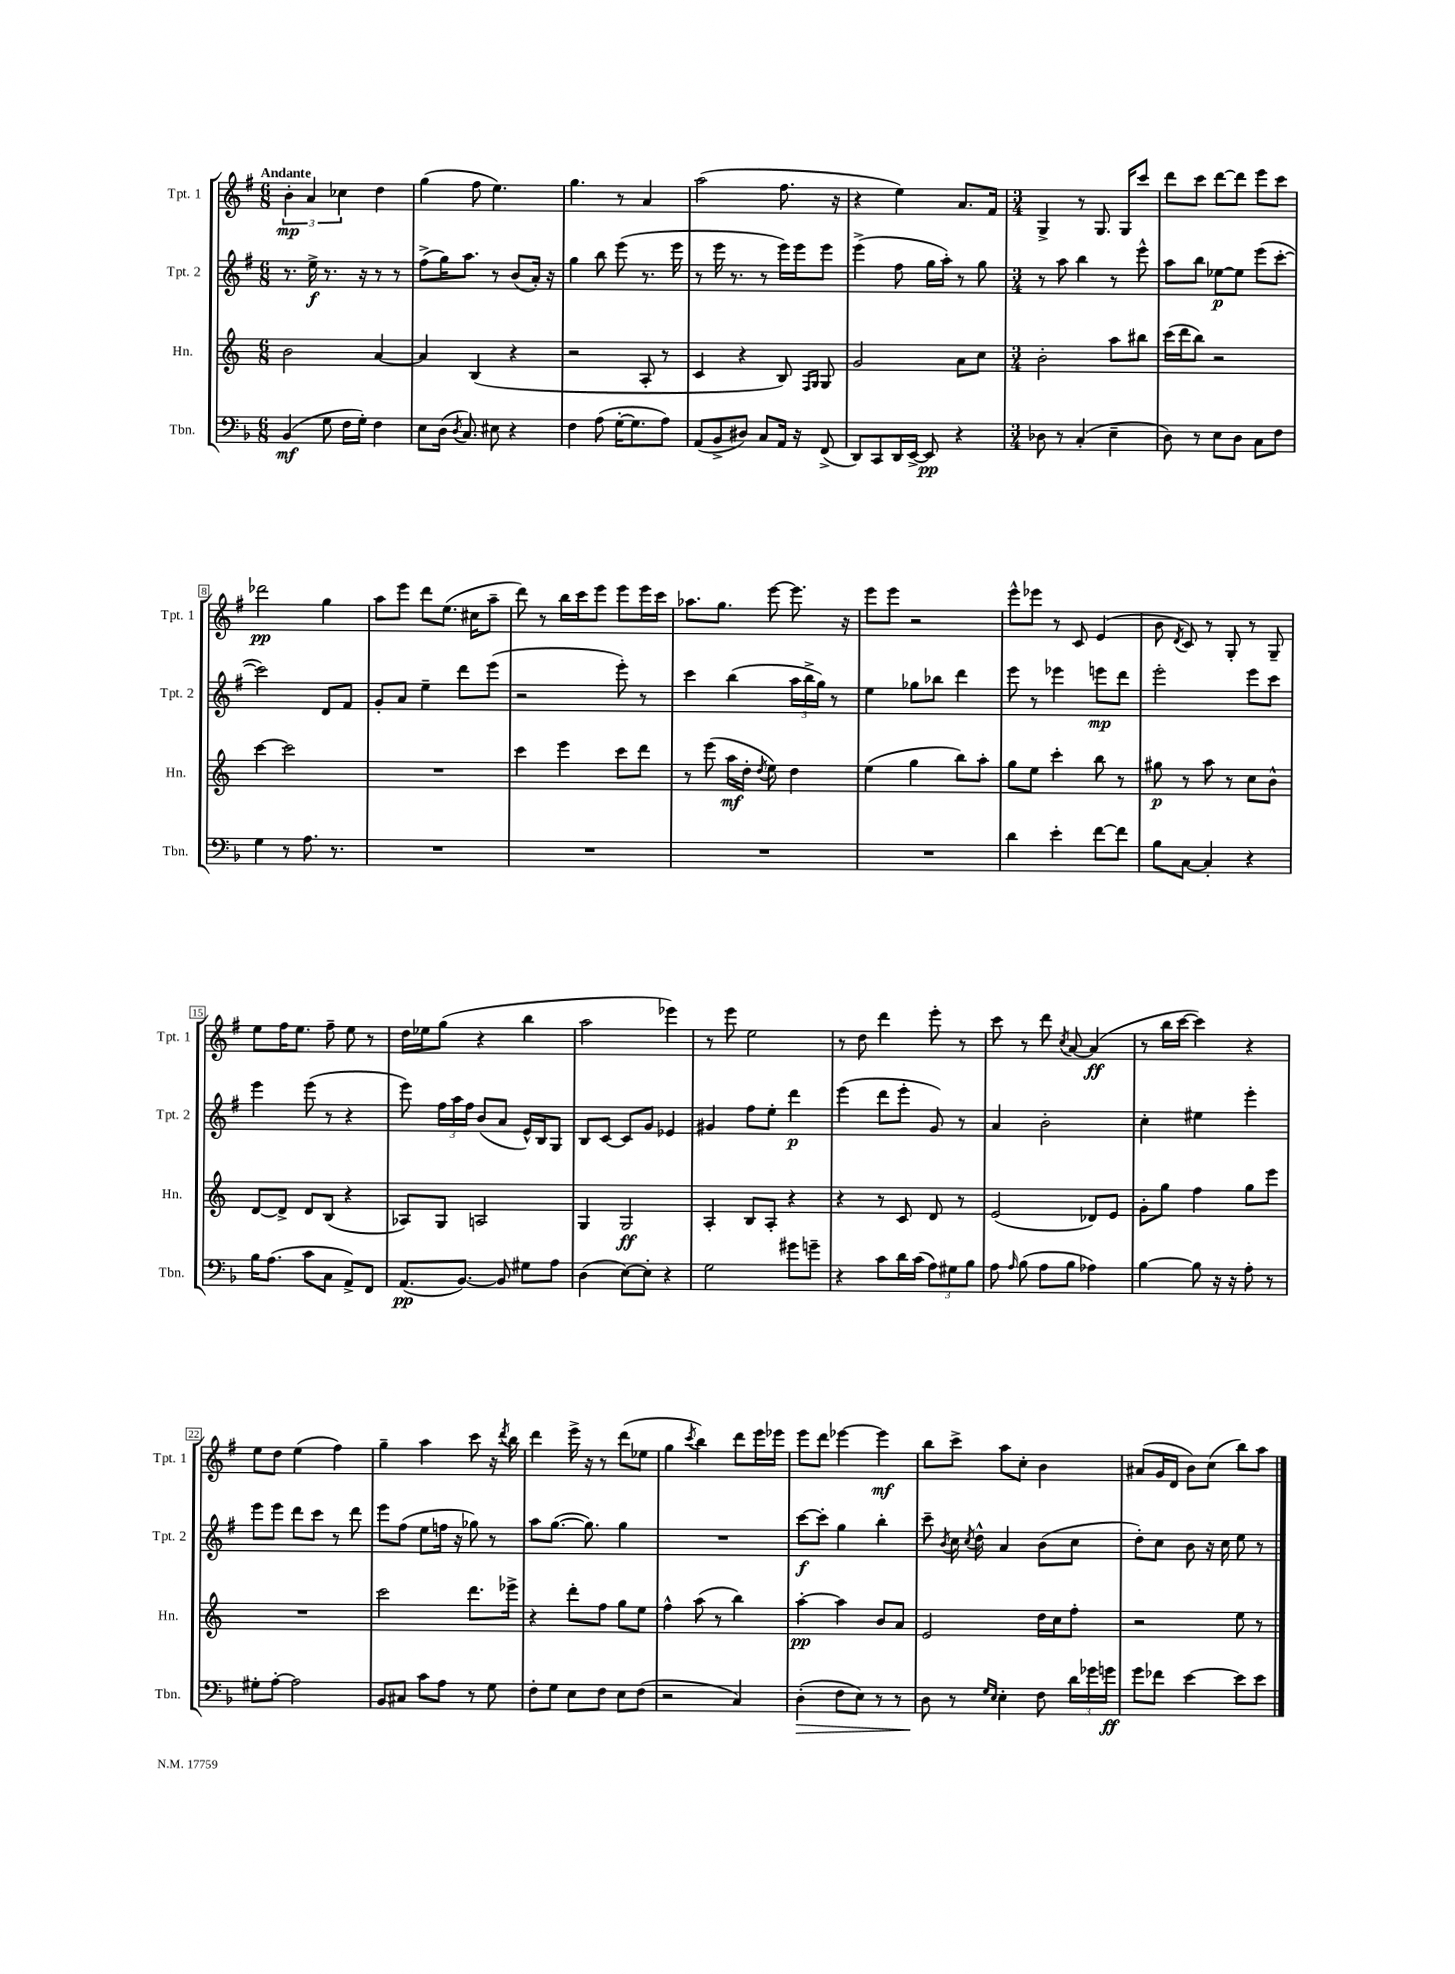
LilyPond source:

<<
\new StaffGroup <<
\new Staff = "s0" \with { instrumentName = "Tpt. 1" shortInstrumentName = "Tpt. 1" } {
    \clef treble \key g \major \numericTimeSignature \time 6/8 \tempo "Andante"
    \autoBeamOff \tuplet 3/2 { b'4-.\mp a'4 ces''4 } d''4 |
    g''4( fis''8 e''4.) |
    g''4. r8 a'4 |
    a''2( fis''8. r16 |
    r4 e''4) a'8.[ fis'16] |
    \numericTimeSignature \time 3/4 g4-> r8 g8. g16[ c'''8] |
    d'''8[ c'''8] d'''8[~ d'''8] e'''8[ c'''8] |
    des'''2\pp g''4 |
    a''8[ e'''8] d'''8[ e''8.]( cis''16[ a''8]-- |
    d'''8) r8 b''16[ c'''16 e'''8] e'''8[ e'''16 c'''16] |
    aes''8.[ g''8.] e'''8~ e'''8. r16 |
    e'''8[ e'''8] r2 |
    e'''8[-^ ees'''8] r8 c'8 e'4( |
    b'8 \acciaccatura { d'8 } c'8) r8 g8-. r8 g8-- |
    e''8[ fis''16 e''8.] fis''8-- e''8 r8 |
    d''16[ ees''16 g''8]( r4 b''4 |
    a''2 ees'''4) |
    r8 e'''8 e''2 |
    r8 d''8 d'''4 e'''8-. r8 |
    c'''8 r8 d'''8 \acciaccatura { c''8 } a'8~ a'4\ff( |
    r8 b''16[ c'''16]~ c'''4) r4 |
    e''8[ d''8] e''4( fis''4) |
    g''4-- a''4 c'''8 r16 \acciaccatura { d'''8 } b''16 |
    d'''4 e'''16-> r16 r8 d'''8[( ees''8] |
    g''4 \acciaccatura { c'''8 } b''4) d'''8[ e'''16 ees'''16] |
    e'''8[ d'''8] ees'''4~ ees'''4\mf |
    b''8[ c'''8]-> a''8[ c''8]-. b'4 |
    ais'8[( g'16 d'16] b'8[) c''8]( b''8[) a''8] \bar "|." |
}
\new Staff = "s1" \with { instrumentName = "Tpt. 2" shortInstrumentName = "Tpt. 2" } {
    \clef treble \key g \major \numericTimeSignature \time 6/8
    \autoBeamOff r8. e''16->\f r8. r16 r8 r8 |
    fis''8[->( g''16) a''8.] r8 b'8[( a'16]-.) r16 |
    g''4 b''8 e'''8( r8. e'''16 |
    r8 e'''16 r8. r8 e'''16[) e'''16 e'''8] |
    e'''4->( fis''8 g''16[ a''16]-.) r8 g''8 |
    \numericTimeSignature \time 3/4 r8 a''8 b''4 r8 e'''8-^ |
    a''8[ b''8] ees''8[~\p ees''8] e'''8[( c'''8]~-. |
    c'''2) d'8[ fis'8] |
    g'8[-. a'8] e''4-- d'''8[ e'''8]( |
    r2 e'''8-.) r8 |
    c'''4 b''4( \tuplet 3/2 { a''16[ b''16-> g''16]) } r8 |
    e''4 ges''8[ bes''8] d'''4 |
    e'''8 r8 ees'''4 e'''8[\mp d'''8] |
    e'''2-. e'''8[ c'''8] |
    e'''4 e'''8( r8 r4 |
    e'''8) \tuplet 3/2 { fis''16[ a''16 fis''16] } b'8[( a'8] e'16[-^) b16 g8] |
    b8[ c'8]~ c'8[ g'8] ees'4 |
    gis'4 fis''8[ e''8]-. d'''4\p |
    e'''4( d'''8[ e'''8]-. g'8) r8 |
    a'4 b'2-. |
    c''4-. eis''4 e'''4-. |
    e'''8[ e'''8] d'''8[ c'''8] r8 d'''8 |
    e'''8[ fis''8]( e''8[ f''16] r16 ges''8) r8 |
    a''8[ g''8.]~( g''8.) g''4 |
    R2. |
    c'''8[~\f c'''8]-. g''4 b''4-. |
    c'''8-- \acciaccatura { b'8 } c''16 \acciaccatura { c''8 } d''16-^ a'4 b'8[( c''8] |
    d''8[-.) c''8] b'8 r16 c''16 e''8 r8 \bar "|." |
}
\new Staff = "s2" \with { instrumentName = "Hn." shortInstrumentName = "Hn." } {
    \clef treble \key c \major \numericTimeSignature \time 6/8
    \autoBeamOff b'2 a'4~ |
    a'4 b4( r4 |
    r2 a8-. r8 |
    c'4 r4 b8) \grace { f16[ g16] } g8 |
    g'2 a'8[ c''8] |
    \numericTimeSignature \time 3/4 b'2-. a''8[ bis''8] |
    c'''16[( d'''16 b''8]) r2 |
    c'''4~ c'''2 |
    R2. |
    c'''4 e'''4 c'''8[ d'''8] |
    r8 e'''8( a''16[\mf d''16]-. \acciaccatura { d''8 } e''8) d''4 |
    e''4( g''4 b''8[) a''8]-. |
    g''8[ e''8] c'''4-. b''8 r8 |
    gis''8\p r8 a''8 r8 c''8[ b'8]-^ |
    d'8[~ d'8]-> d'8[ b8]( r4 |
    aes8[) g8] a2 |
    g4 g2\ff |
    a4-. b8[ a8]-. r4 |
    r4 r8 c'8 d'8 r8 |
    e'2( des'8[) e'8] |
    g'8[-. g''8] f''4 g''8[ e'''8] |
    R2. |
    c'''2 d'''8.[ ees'''16]-> |
    r4 d'''8[-. f''8] g''8[ e''8] |
    f''4-^ a''8( r8 b''4) |
    a''4~-.\pp a''4 b'8[ a'8] |
    e'2 d''16[ c''16 f''8]-. |
    r2 e''8 r8 \bar "|." |
}
\new Staff = "s3" \with { instrumentName = "Tbn." shortInstrumentName = "Tbn." } {
    \clef bass \key f \major \numericTimeSignature \time 6/8
    \autoBeamOff bes,4\mf( g8 f16[ g16]-.) f4 |
    e8[ d16]( \acciaccatura { d8 } c8.) eis8 r4 |
    f4 a8( g16[~-. g8. a8]) |
    a,8[( bes,8-> dis8]) c8[ a,16] r16 f,8->( |
    d,8[) c,8 d,16 e,16]~-> e,8\pp r4 |
    \numericTimeSignature \time 3/4 des8 r8 c4-.( e4-- |
    d8) r8 e8[ d8] c8[ f8] |
    g4 r8 a8. r8. |
    R2. |
    R2. |
    R2. |
    R2. |
    d'4 e'4-. f'8[~ f'8] |
    bes8[ c8]~ c4-. r4 |
    bes16[ a8.]( c'8[ c8] a,8[->) f,8] |
    a,8.[\pp( bes,8.]~) bes,8 gis8[ a8] |
    d4( e8[~) e8]-. r4 |
    g2 gis'8[ g'8]-- |
    r4 c'8[ d'16 c'16]( \tuplet 3/2 { a8[) gis8 bes8] } |
    a8 \grace { a16 } bes8( a8[ bes8] aes4) |
    bes4~ bes8 r16 r16 a8-. r8 |
    gis8[-. a8]~-. a2 |
    bes,8[ cis8] c'8[ a8] r8 g8 |
    f8[-. g8] e8[ f8] e8[ f8]( |
    r2 c4) |
    d4-.\>( f8[ e8]) r8 r8 |
    d8\! r8 \grace { g16[ e16] } e4-. f8 \tuplet 3/2 { d'16[ ges'16 g'16]\ff } |
    g'8[ fes'8] e'4~ e'8[ e'8] \bar "|." |
}
>>
>>
\layout { \context { \Score \override BarNumber.stencil = #(make-stencil-boxer 0.1 0.3 ly:text-interface::print) } }
